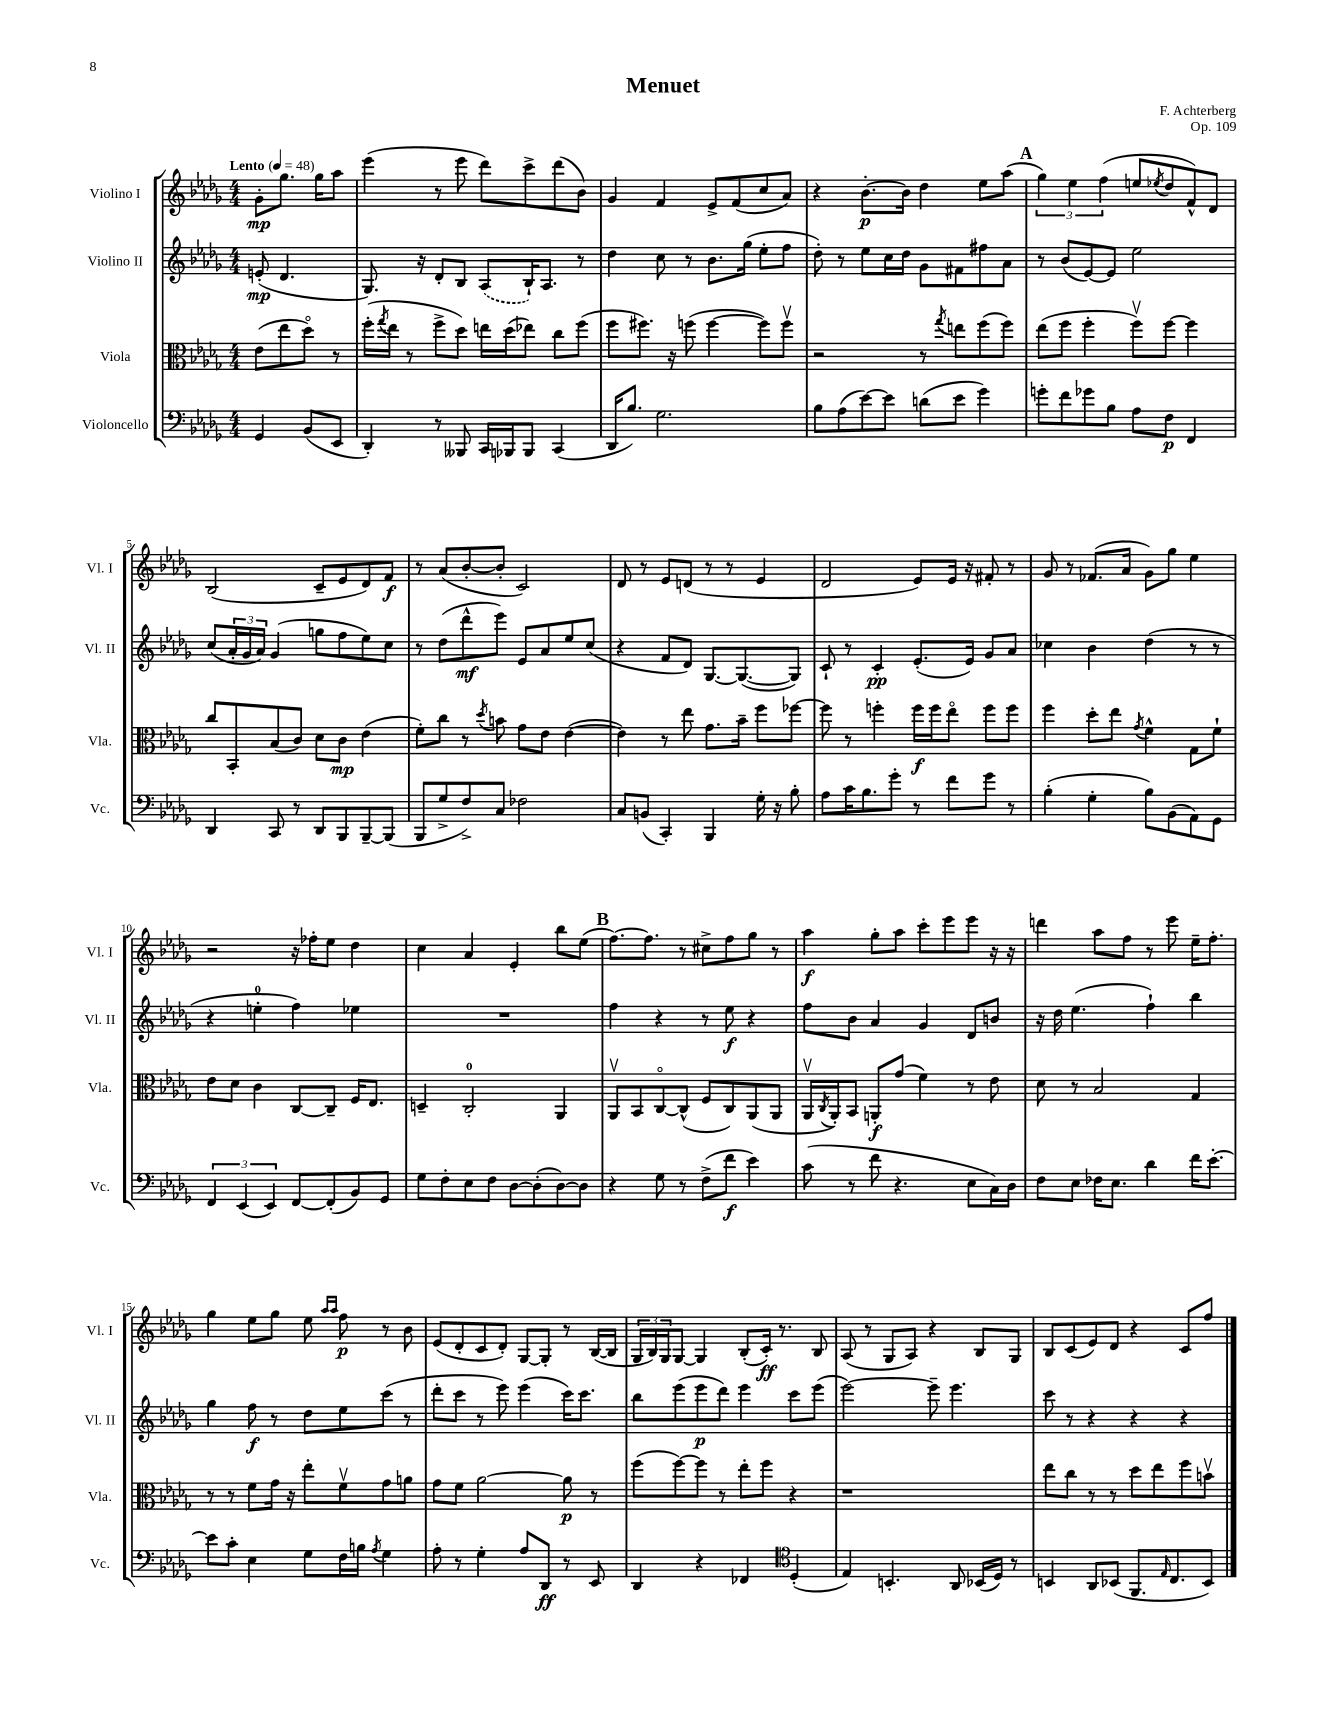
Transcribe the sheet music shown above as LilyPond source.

\header { title = "Menuet" composer = "F. Achterberg" opus = "Op. 109" }
<<
\new StaffGroup <<
\new Staff = "s0" \with { instrumentName = "Violino I" shortInstrumentName = "Vl. I" } {
    \clef treble \key des \major \numericTimeSignature \time 4/4 \partial 2 \tempo "Lento" 4 = 48
    ges'8-.\mp ges''8. ges''16 aes''8 |
    ees'''4( r8 ees'''8 des'''8) c'''8-> des'''8( bes'8) |
    ges'4 f'4 ees'8-> f'8( c''8 aes'8) |
    r4 bes'8.~-.\p bes'16 des''4 ees''8 aes''8( |
    \mark \markup { \bold "A" } \tuplet 3/2 { ges''4) ees''4 f''4( } e''8 \acciaccatura { ees''8 } des''8 f'8-^) des'8 |
    bes2( c'8-- ees'8 des'8) f'8\f |
    r8 aes'8( bes'8~-. bes'8-. c'2) |
    des'8 r8 ees'8 d'8( r8 r8 ees'4 |
    des'2 ees'8) ees'16 r16 fis'8-. r8 |
    ges'8 r8 fes'8.( aes'16 ges'8) ges''8 ees''4 |
    r2 r16 fes''16-. ees''8 des''4 |
    c''4 aes'4 ees'4-. bes''8 ees''8( |
    \mark \markup { \bold "B" } f''8.~) f''8. r8 cis''8-> f''8 ges''8 r8 |
    aes''4\f ges''8-. aes''8 c'''8-. ees'''8 ees'''8 r16 r16 |
    d'''4 aes''8 f''8 r8 ees'''8 ees''16-- f''8.-. |
    ges''4 ees''8 ges''8 ees''8 \grace { aes''16 aes''16 } f''8\p r8 bes'8 |
    ees'8( des'8-. c'8 des'8-.) ges8~ ges8-. r8 bes16~( bes16 |
    \tuplet 3/2 { ges16 bes16) ges16 } ges8~ ges4 bes8-.( c'16-.\ff) r8. bes8 |
    aes8( r8 ges8 aes8) r4 bes8 ges8 |
    bes8 c'8( ees'8) des'8 r4 c'8 f''8 \bar "|." |
}
\new Staff = "s1" \with { instrumentName = "Violino II" shortInstrumentName = "Vl. II" } {
    \clef treble \key des \major \numericTimeSignature \time 4/4 \partial 2
    e'8-.\mp( des'4. |
    ges8.) r16 des'8-. bes8 \once \slurDashed aes8( bes16-!) aes8. r8 |
    des''4 c''8 r8 bes'8. ges''16( ees''8-. f''8 |
    des''8-.) r8 ees''8 c''16 des''16 ges'8 fis'8 fis''8 aes'8 |
    \mark \markup { \bold "A" } r8 bes'8( ees'8~) ees'8 ees''2 |
    c''8( \tuplet 3/2 { aes'16-. ges'16 aes'16) } ges'4( g''8 f''8 ees''8) c''8 |
    r8 des''8( des'''8-^\mf ees'''8) ees'8 aes'8 ees''8 c''8( |
    r4 f'8 des'8) ges8.~ ges8.~( ges8) |
    c'8-! r8 c'4-.\pp ees'8.-.( ees'16) ges'8 aes'8 |
    ces''4 bes'4 des''4( r8 r8 |
    r4 e''4-0-. f''4) ees''4 |
    R1 |
    \mark \markup { \bold "B" } f''4 r4 r8 ees''8\f r4 |
    f''8 bes'8 aes'4 ges'4 des'8 b'8 |
    r16 des''16 ees''4.( f''4-!) bes''4 |
    ges''4 f''8\f r8 des''8 ees''8 c'''8( r8 |
    des'''8-. c'''8 r8 ees'''8) ees'''4( c'''16) c'''8. |
    bes''8 ees'''8( ees'''8\p des'''8) ees'''4 c'''8 ees'''8( |
    ees'''2~) ees'''8-- ees'''4. |
    c'''8 r8 r4 r4 r4 \bar "|." |
}
\new Staff = "s2" \with { instrumentName = "Viola" shortInstrumentName = "Vla." } {
    \clef alto \key des \major \numericTimeSignature \time 4/4 \partial 2
    ees'8( ees''8 des''8\flageolet) r8 |
    f''16-.( \acciaccatura { ges''8 } ees''16 r8 f''8-> des''8) e''16 des''16( ees''8) c''8 f''8( |
    f''8 fis''8.) r16 f''8( f''4~ f''8) f''8\upbow |
    r2 r8 \acciaccatura { ges''8 } e''8 f''8( f''8) |
    \mark \markup { \bold "A" } ees''8( f''8 f''4-. f''8\upbow) f''8~ f''4 |
    c''8 bes,8-. bes8( c'8) des'8 c'8\mp ees'4( |
    f'8-.) c''8 r8 \acciaccatura { des''8 } b'8 ges'8 ees'8 ees'4~( |
    ees'4) r8 ees''8 ges'8. bes'16-- f''8 fes''8~ |
    fes''8 r8 f''4-. f''16\f f''16 ees''8\flageolet f''8 f''8 |
    f''4 des''8-. ees''8 \acciaccatura { ges'8 } f'4-^ ges8 f'8-! |
    ees'8 des'8 c'4 c8~ c8-- f16 ees8. |
    d4-- c2-0-. aes,4 |
    \mark \markup { \bold "B" } aes,8\upbow bes,8 c8~\flageolet c8-^( f8 c8) aes,8( aes,8 |
    aes,16\upbow \acciaccatura { c8 } aes,16-.) bes,8 a,8-.\f ges'8( f'4) r8 ees'8 |
    des'8 r8 bes2 ges4 |
    r8 r8 f'8 ges'16 r16 ees''8-. f'8\upbow ges'8 a'8 |
    ges'8 f'8 aes'2~ aes'8\p r8 |
    f''8( f''8~) f''8 r8 ees''8-. f''8 r4 |
    r1 |
    ees''8 c''8 r8 r8 des''8 ees''8 f''8 b'8\upbow \bar "|." |
}
\new Staff = "s3" \with { instrumentName = "Violoncello" shortInstrumentName = "Vc." } {
    \clef bass \key des \major \numericTimeSignature \time 4/4 \partial 2
    ges,4 bes,8( ees,8 |
    des,4-.) r8 beses,,8 c,16 bes,,16 bes,,8 c,4( |
    des,16 bes8.) ges2. |
    bes8 aes8( ees'8~) ees'8 d'8( ees'8 ges'4) |
    \mark \markup { \bold "A" } g'8-. f'8 ges'8 bes8 aes8 f8\p f,4 |
    des,4 c,8 r8 des,8 bes,,8 bes,,8~-- bes,,8( |
    bes,,8 ges8-> f8->) c8 fes2 |
    c8 b,8( c,4-.) bes,,4 ges16-. r16 bes8-. |
    aes8 c'16 bes8. ges'8-. r8 f'8 ges'8 r8 |
    bes4-.( ges4-. bes8) bes,8( aes,8) ges,8 |
    \tuplet 3/2 { f,4 ees,4( ees,4) } f,8~ f,8-.( bes,8) ges,8 |
    ges8 f8-. ees8 f8 des8~ des8-.( des8~) des8 |
    \mark \markup { \bold "B" } r4 ges8 r8 f8->( f'8\f ees'4) |
    c'8( r8 f'8 r4. ees8 c16) des16 |
    f8 ees8 fes16 ees8. des'4 f'16 ees'8.~-. |
    ees'8 c'8-. ees4 ges8 f16 b16 \acciaccatura { aes8 } ges4 |
    aes8-. r8 ges4-. aes8 des,8\ff r8 ees,8 |
    des,4 r4 fes,4 \clef tenor des4-.( |
    ees4) b,4.-. aes,8 bes,16( des16) r8 |
    b,4 aes,8 bes,8( f,8. \grace { ees16 } c8. bes,8) \bar "|." |
}
>>
>>
